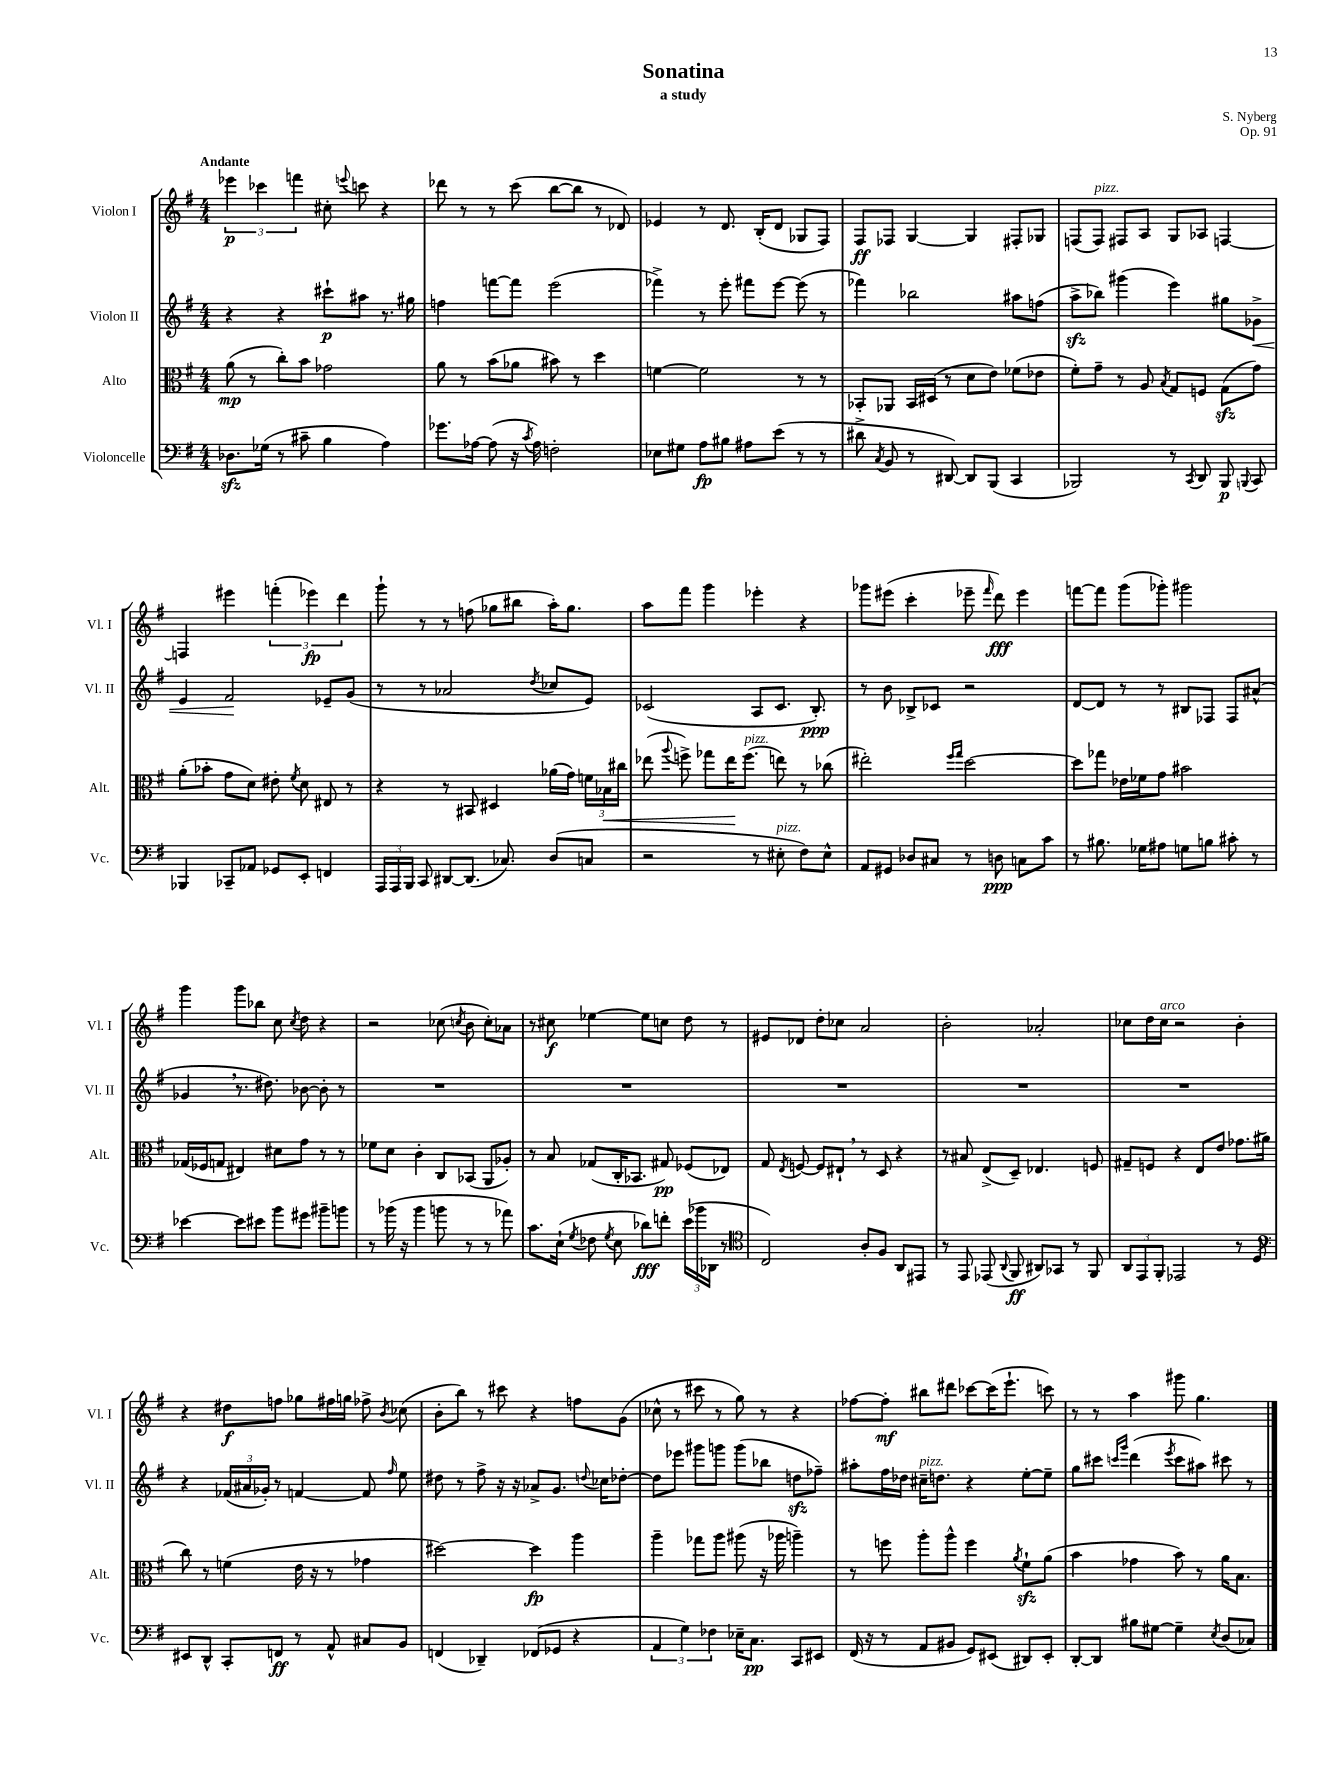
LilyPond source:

\header { title = "Sonatina" composer = "S. Nyberg" subtitle = "a study" opus = "Op. 91" }
<<
\new StaffGroup <<
\new Staff = "s0" \with { instrumentName = "Violon I" shortInstrumentName = "Vl. I" } {
    \clef treble \key g \major \numericTimeSignature \time 4/4 \tempo "Andante"
    \autoBeamOff \tuplet 3/2 { ees'''4\p ces'''4 f'''4 } cis''8-. \appoggiatura { e'''8 } c'''8 r4 |
    des'''8 r8 r8 c'''8( b''8[~ b''8] r8 des'8) |
    ees'4 r8 d'8. b16[-.( d'8] ges8[ fis8]) |
    fis8[\ff fes8] g4~ g4 fis8[-. ges8] |
    f8[( f8]^\markup { \italic "pizz." }) fis8[ a8] g8[ aes8] f4~ |
    f4 eis'''4 \tuplet 3/2 { f'''4-.( ees'''4\fp) d'''4 } |
    g'''8-! r8 r8 f''8( ges''8[ bis''8] a''16[-.) ges''8.] |
    a''8[ fis'''8] g'''4 ees'''4-. r4 |
    ges'''8[ eis'''8]( c'''4-. ees'''8-- \grace { fis'''16 } d'''8\fff) ees'''4 |
    f'''8[~ f'''8] g'''8[( ges'''8]-.) gis'''2 |
    g'''4 g'''8[ bes''8] c''8 \acciaccatura { c''8 } d''8 r4 |
    r2 ces''8( \acciaccatura { c''8 } b'8 c''8[-.) aes'8] |
    r8 cis''8\f ees''4~ ees''8[ c''8] d''8 r8 |
    eis'8[ des'8] d''8[-. ces''8] a'2 |
    b'2-. aes'2-. |
    ces''8[ d''16 ces''16]^\markup { \italic "arco" } r2 b'4-. |
    r4 dis''8[\f f''8] ges''8[ fis''16 g''16] fes''8-> \acciaccatura { b'8 } ces''8( |
    b'8[-. b''8]) r8 cis'''8 r4 f''8[ g'8]( |
    ces''8-^ r8 cis'''8 r8 g''8) r8 r4 |
    fes''8[~ fes''8]-.\mf bis''8[ dis'''8] ces'''8[~ ces'''16( e'''8.]-! c'''8) |
    r8 r8 a''4 gis'''8 g''4. \bar "|." |
}
\new Staff = "s1" \with { instrumentName = "Violon II" shortInstrumentName = "Vl. II" } {
    \clef treble \key g \major \numericTimeSignature \time 4/4
    \autoBeamOff r4 r4 cis'''8[-!\p ais''8] r8. gis''16 |
    f''4 f'''8[~ f'''8] e'''2( |
    fes'''4->) r8 e'''8-. fis'''8[ e'''8]~ e'''8( r8 |
    fes'''4) bes''2 ais''8[ f''8]( |
    a''8[->\sfz bes''8]) gis'''4( e'''4) gis''8[ ges'8]->\< |
    e'4 fis'2\! ees'8[-- g'8]( |
    r8 r8 aes'2 \acciaccatura { d''8 } ces''8[ e'8]) |
    ces'2( a8[ ces'8.] b8.-.\ppp) |
    r8 b'8 bes8[-> ces'8] r2 |
    d'8[~ d'8] r8 r8 bis8[ fes8] fes8[ ais'8]-^( |
    ges'4 \breathe r8. dis''8.) bes'8~ bes'8-. r8 |
    R1 |
    R1 |
    R1 |
    R1 |
    R1 |
    r4 \tuplet 3/2 { fes'16[( ais'16 ges'16]-.) } r8 f'4~ f'8 \grace { fis''16 } e''8 |
    dis''8 r8 fis''8-> r16 r16 aes'8[-> g'8.] \appoggiatura { d''8 } ces''16[ des''8]~-. |
    des''8[ ees'''8] gis'''8[ g'''8] g'''8[( bes''8] d''8[\sfz fes''8]--) |
    ais''8[-. fis''16 des''16] cis''16[--^\markup { \italic "pizz." } d''8.] r4 e''8[~-. e''8]-- |
    g''8[ cis'''8] \grace { c'''16[ g'''16] } d'''4( \acciaccatura { e'''8 } c'''8[ ais''8]) cis'''8 r8 \bar "|." |
}
\new Staff = "s2" \with { instrumentName = "Alto" shortInstrumentName = "Alt." } {
    \clef alto \key g \major \numericTimeSignature \time 4/4
    \autoBeamOff a'8\mp( r8 c''8[-.) b'8] ges'2 |
    a'8 r8 b'8[( aes'8] bis'8) r8 d''4 |
    f'4~ f'2 r8 r8 |
    bes,8[-. aes,8] bes,16[ dis16]( r8 d'8[ e'8]) fes'8[( ees'8] |
    fis'8[-.) g'8]-- r8 a8 \acciaccatura { b8 } g8[ f8] g8[\sfz( g'8]) |
    a'8[-.( bes'8]-. g'8[ d'8]) eis'8-. \acciaccatura { fis'8 } d'8 eis8 r8 |
    r4 r8 bis,8 dis4 aes'16[( g'16]) \tuplet 3/2 { f'16[ bes16\< cis''16] } |
    ees''8( \appoggiatura { a''8 } f''8->) ges''8[ ees''16\! f''8.]^\markup { \italic "pizz." }( e''8) r8 ces''8( |
    eis''2-.) \grace { fis''16[ g''16] } d''2~ |
    d''8[ ges''8] ees'16[ fes'16 g'8] bis'2 |
    ges16[( fes16 g8] eis4) dis'8[ g'8] r8 r8 |
    fes'8[ d'8] c'4-. c8[ bes,8]( a,8[ aes8]-.) |
    r8 b8 ges8[( c16-. bes,8.] gis8\pp) fes8[( ees8]) |
    g8 \acciaccatura { e8 } f8~ f8[ eis8]-! \breathe r8 d8 r4 |
    r8 bis8 e8[->( d8]--) ees4. f8 |
    gis8[-- f8] r4 e8[ e'8] ges'8.[ ais'16]( |
    c''8) r8 f'4( e'16 r16 r8 ges'4 |
    dis''2~) dis''4\fp a''4 |
    a''4-- ges''8[ a''8] ais''8( r16 aes''16 a''4--) |
    r8 f''8 a''8[-. a''8]-^ f''4 \acciaccatura { a'8 } fis'8[-!\sfz a'8]( |
    b'4 ges'4 b'8) r8 a'16[ b8.] \bar "|." |
}
\new Staff = "s3" \with { instrumentName = "Violoncelle" shortInstrumentName = "Vc." } {
    \clef bass \key g \major \numericTimeSignature \time 4/4
    \autoBeamOff des8.[\sfz ges16]( r8 cis'8-- b4 a4) |
    ges'8.[ aes16]~ aes8( r16 \acciaccatura { c'8 } aes16) f2-. |
    ees8[ gis8] a8[\fp bis8] ais8[ e'8]( r8 r8 |
    dis'8-> \acciaccatura { c8 } b,8 r8 dis,8~) dis,8[ b,,8]( c,4 |
    bes,,2) r8 \acciaccatura { c,8 } d,8 bes,,8\p \appoggiatura { b,,8 } c,8 |
    bes,,4 ces,8[-- aes,8] ges,8[ e,8]-. f,4 |
    \tuplet 3/2 { a,,16[ a,,16 b,,16] } c,8 dis,8[~ dis,8.]( ces8.) d8[( c8] |
    r2 r8 eis8-.^\markup { \italic "pizz." } fis8[) eis8]-^ |
    a,8[ gis,8] des8[ cis8] r8 d8\ppp c8[ c'8] |
    r8 bis8. ges16[ ais8] g8[ b8] cis'8-. r8 |
    ees'4~ ees'8[ eis'8] b'8[ gis'8] bis'8[-- b'8] |
    r8 bes'16( r16 bes'4 b'8 r8 r8 aes'8) |
    c'8.[ e16]-!( \acciaccatura { g8 } fes8 \acciaccatura { g8 } e8 des'8[\fff) f'8]-. \tuplet 3/2 { e'16[( bes'16 des,16] } r8 |
    \clef tenor c2) a8[-. fis8] a,8[ eis,8] |
    r8 e,8 ees,8( \appoggiatura { a,8 } fis,8\ff ais,8[) ges,8] r8 fis,8 |
    \tuplet 3/2 { a,8[ e,8 fis,8]-. } ees,2 r8 d8 |
    \clef bass eis,8[ d,8]-^ c,8[-. f,8]\ff r8 a,8-^ cis8[ b,8] |
    f,4( des,4--) fes,8[( ges,8] r4 |
    \tuplet 3/2 { a,4 g4) fes4 } ees16[-- c8.]\pp c,8[ eis,8] |
    fis,16( r16 r8 a,8[ bis,8] g,8[) eis,8]( dis,8[) eis,8]-. |
    d,8[~-. d,8] bis8[ gis8]~ gis4-- \acciaccatura { e8 } d8[( ces8]) \bar "|." |
}
>>
>>
\layout { \context { \Score \remove "Bar_number_engraver" } }
